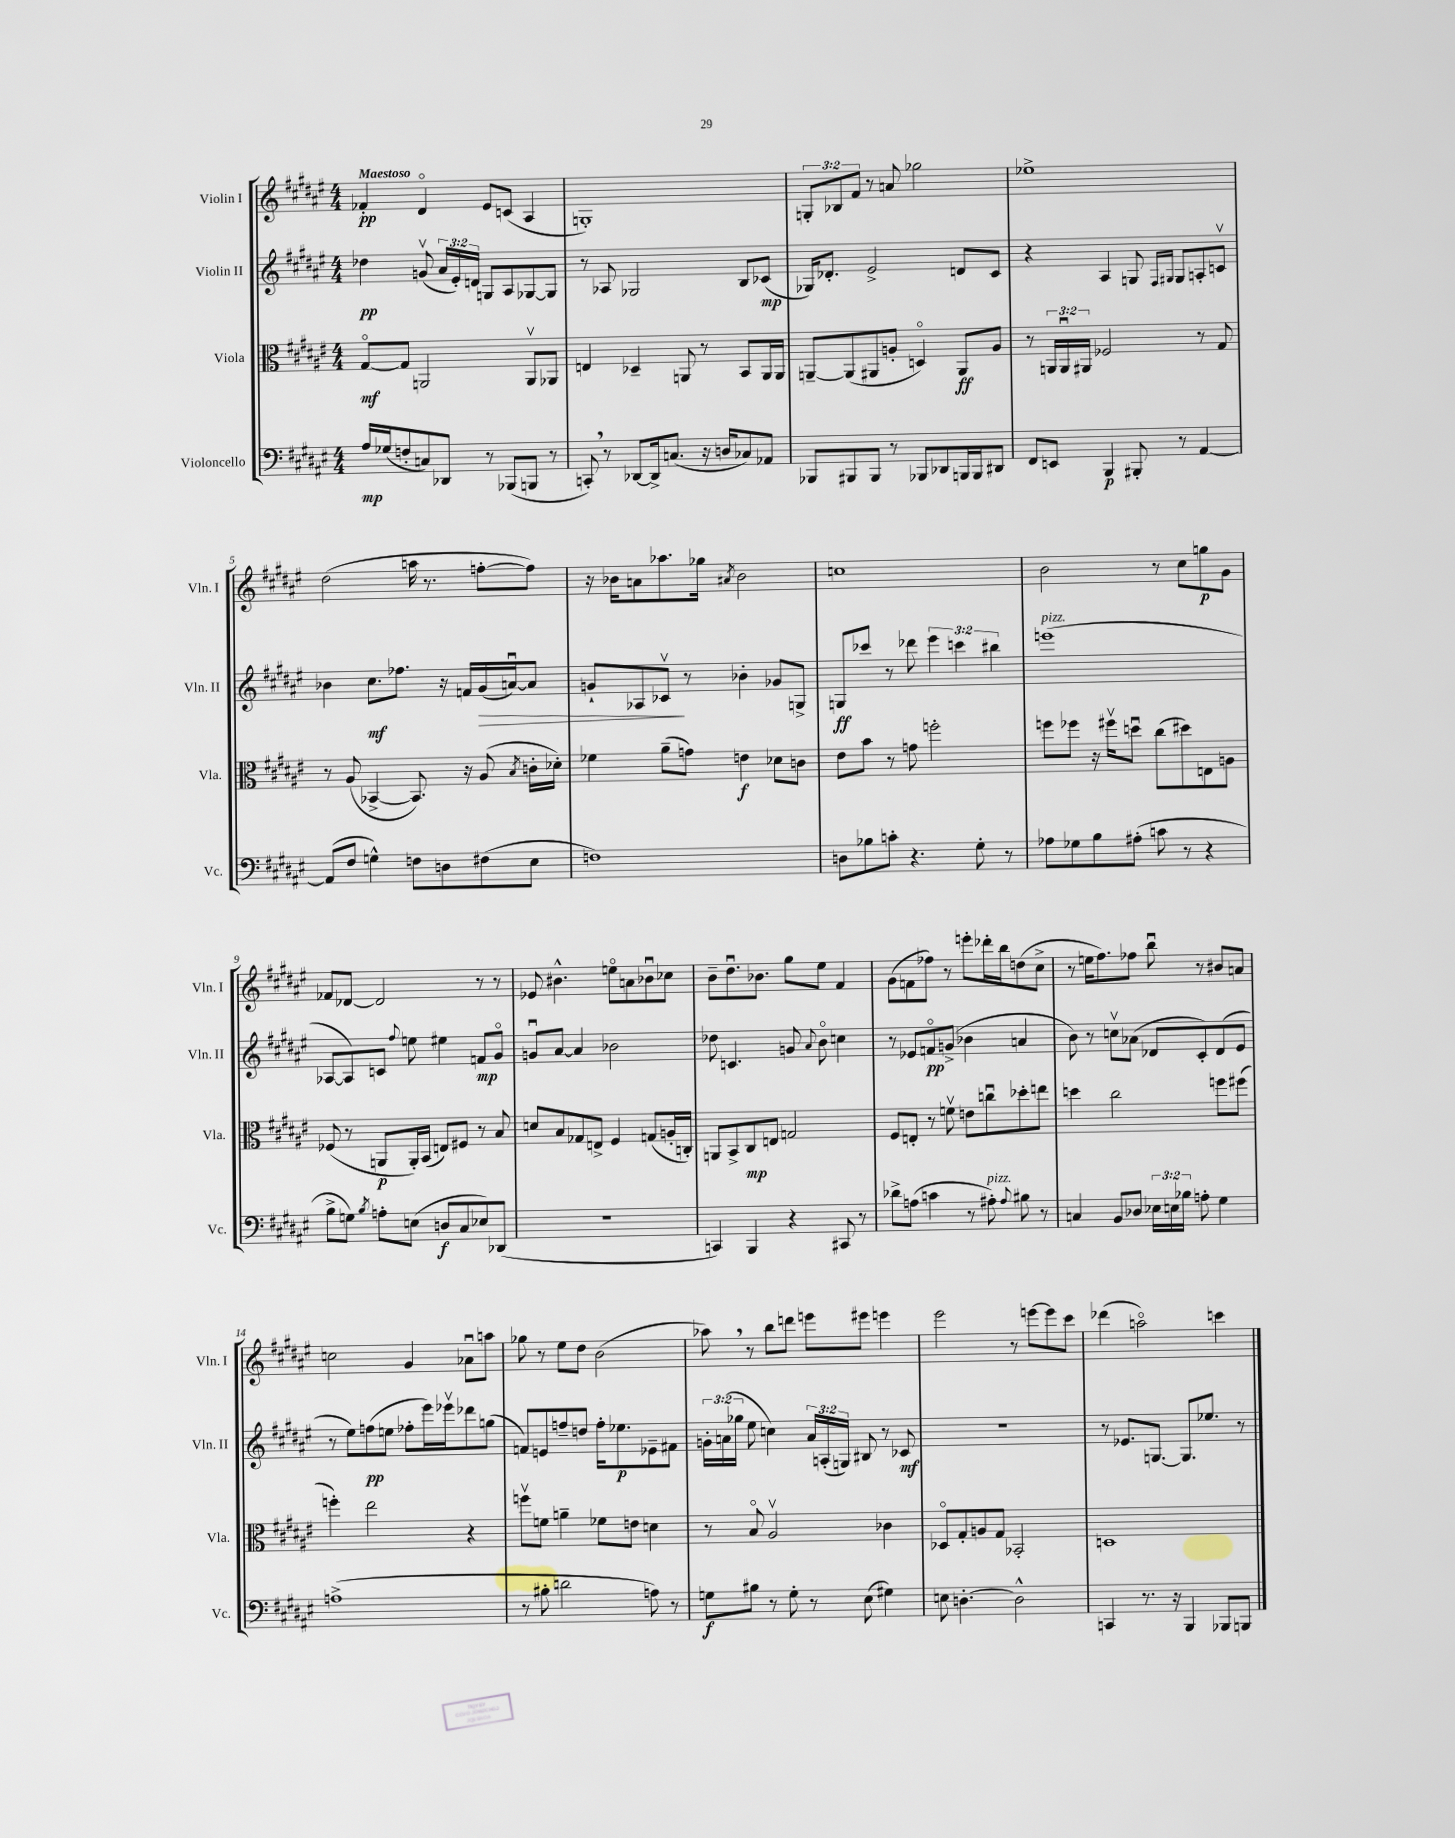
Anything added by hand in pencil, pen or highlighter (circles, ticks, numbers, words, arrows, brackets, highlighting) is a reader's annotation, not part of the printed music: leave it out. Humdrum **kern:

**kern	**dynam	**kern	**dynam	**kern	**dynam	**kern	**dynam
*part4	*part4	*part3	*part3	*part2	*part2	*part1	*part1
*staff4	*staff4	*staff3	*staff3	*staff2	*staff2	*staff1	*staff1
*I"Violoncello	*	*I"Viola	*	*I"Violin II	*	*I"Violin I	*
*I'Vc.	*	*I'Vla.	*	*I'Vln. II	*	*I'Vln. I	*
*clefF4	*	*clefC3	*	*clefG2	*	*clefG2	*
*k[f#c#g#d#a#e#]	*	*k[f#c#g#d#a#e#]	*	*k[f#c#g#d#a#e#]	*	*k[f#c#g#d#a#e#]	*
*M4/4	*	*M4/4	*	*M4/4	*	*M4/4	*
=1	=1	=1	=1	=1	=1	=1	=1
!	!	!	!	!	!	!LO:TX:a:B:t=Maestoso	!
16A#/LL	mp	[8G#/L	mf	4dd-X\	pp	4f-X'/	pp
(16G-X/J	.	.	.	.	.	.	.
8Fn'/	.	8G#/J]	.	.	.	.	.
8Cn/)	.	2AAn/	.	(8gnv/	.	4d#/	.
8DD-X/J	.	.	.	24a#/LL	.	.	.
.	.	.	.	24e#'/)	.	.	.
.	.	.	.	24dn/JJ	.	.	.
8r	.	.	.	8Gn/L	.	8e#/L	.
(8BBB-X/L	.	.	.	8A#/	.	(8cn/J	.
8BBBn/J	.	8AAv/L	.	[8G-X/	.	4A#/	.
8r	.	8AA-X/J	.	8G-/J]	.	.	.
=2	=2	=2	=2	=2	=2	=2	=2
8CCn',/)	.	4En/	.	8r	.	1Gn')	.
8r	.	.	.	8A-X/	.	.	.
[8DD-X/L	.	4D-X~/	.	2G-X/	.	.	.
16DD-^/k]	.	.	.	.	.	.	.
(8.Cn/J	.	.	.	.	.	.	.
.	.	8AAn/	.	.	.	.	.
16r	.	8r	.	.	.	.	.
16Dn/KL	.	.	.	.	.	.	.
8C-X/)	.	8BB/L	.	8B/L	.	.	.
8AA-X/J	.	16AA/L	.	(8c-X/J	mp	.	.
.	.	16AA/JJ	.	.	.	.	.
=3	=3	=3	=3	=3	=3	=3	=3
8BBB-X/L	.	[8AAn~/L	.	16G-X/KL)	.	12Gn'/L	.
.	.	.	.	8.d-X'/J	.	.	.
.	.	.	.	.	.	12B-X/	.
8BBB#X/	.	(8AA/]	.	.	.	.	.
.	.	.	.	.	.	12f#/J	.
8BBB#/J	.	8AA#X/	.	2e#^/	.	8r	.
8r	.	8An'/J	.	.	.	8an/	.
8BBB-X/L	.	4Dn/)	.	.	.	2gg-X\	.
8DD-X/	.	.	.	.	.	.	.
16BBBn/L	.	8AA#/L	ff	8dn/L	.	.	.
16BBB/J	.	.	.	.	.	.	.
8DD#X/J	.	8A/J	.	8c#/J	.	.	.
=4	=4	=4	=4	=4	=4	=4	=4
8FF#/L	.	8r	.	4r	.	1ee-X^	.
8EEn/J	.	24AAn/LL	.	.	.	.	.
.	.	24AAu/	.	.	.	.	.
.	.	24AA#X/JJ	.	.	.	.	.
4BBB/	p	2F-X/	.	4A#/	.	.	.
8BBB#X'/	.	.	.	8Gn/	.	.	.
.	.	.	.	16qqF#/LL	.	.	.
.	.	.	.	16qqG#X/JJ	.	.	.
8r	.	.	.	8G#/L	.	.	.
[4AA#/	.	8r	.	8An'/	.	.	.
.	.	8G#/	.	8cnv/J	.	.	.
!!LO:LB:g=z
=5	=5	=5	=5	=5	=5	=5	=5
(8AA#/L]	.	8r	.	4b-X\	.	(2dd#\	.
8F#/J	.	(8A#/	.	.	.	.	.
4Gn^^\)	.	[4BB-X^/	.	8.cc#\L	mf	.	.
.	.	.	.	8.ff-X\J	.	.	.
8Fn\L	.	8.BB-/])	.	.	.	16aan\	.
.	.	.	.	.	.	8.r	.
8Dn\	.	.	.	16r	.	.	.
.	.	16r	.	16fn/LL	.	.	.
!	!	!	!	!	!LO:HP:b	!	!
(8F#X\	.	(8A#/	.	(16g#/	>	[8ffn'\L	.
.	.	.	.	[16anu/J)	.	.	.
.	.	8qB/	.	.	.	.	.
8E#\J	.	16cn'\LL	.	8a/J]	.	8ff\J])	.
.	.	16d-X'\JJ)	.	.	.	.	.
=6	=6	=6	=6	=6	=6	=6	=6
1Fn)	.	4f-X\	.	8gn`/L	.	16r	.
.	.	.	.	.	.	16b-X\KL	.
.	.	.	.	8A-X/	.	8an\	.
.	.	(8a#~\L	.	8c-Xv/J	.	8.aa-X\	.
.	.	8gn\J)	.	8r	]	.	.
.	.	.	.	.	.	16gg-X\Jk	.
.	.	.	.	.	.	8qa#X/	.
.	.	4en\	f	4b-X'\	.	2b-\	.
.	.	8d-X\L	.	8g-X/L	.	.	.
.	.	8cn\J	.	8Gn^/J	.	.	.
=7	=7	=7	=7	=7	=7	=7	=7
8Dn\L	.	8e#\L	.	8Gn/L	ff	1ccn	.
8B-X\	.	8b\J	.	8ccc-X/J	.	.	.
8cn'\J	.	8r	.	8r	.	.	.
4.r	.	8gn\	.	8ddd-X\	.	.	.
.	.	2ffn'\	.	6eee#\	.	.	.
.	.	.	.	6cccn\	.	.	.
8G#'\	.	.	.	.	.	.	.
.	.	.	.	6bb#X\	.	.	.
8r	.	.	.	.	.	.	.
=8	=8	=8	=8	=8	=8	=8	=8
!	!	!	!	!LO:TX:a:i:t=pizz.	!	!	!
8A-X\L	.	8ffn\L	.	(1eeen	.	2b\	.
8G-X\	.	8ff-X\J	.	.	.	.	.
8B\	.	16r	.	.	.	.	.
.	.	16ff#Xv\KL	.	.	.	.	.
(8A#X'\J	.	8ddnu\J	.	.	.	.	.
8cn\	.	(8cc#\L	.	.	.	8r	.
8r	.	8dd#X\)	.	.	.	8cc#\L	.
4r	.	8En\	.	.	.	8ggn\	p
.	.	8An\J	.	.	.	8g#\J	.
!!LO:LB:g=z
=9	=9	=9	=9	=9	=9	=9	=9
8B^\L	.	(8F-X/	.	[8A-X/L	.	8f-X/L	.
8Gn\J)	.	8r	.	8A-/])	.	[8d-X/J	.
8qB/	.	.	.	.	.	.	.
8An'\L	.	8AAn/L	p	8cn/J	.	2d-/]	.
.	.	.	.	8qqff#/	.	.	.
(8En\J	.	16AA'/L)	.	8een\	.	.	.
.	.	(16BB/JJ	.	.	.	.	.
8Dn/L	f	8En/L)	.	4ee#X\	.	.	.
8C#/	.	8F#X/J	.	.	.	.	.
8E-X/)	.	8r	.	8fn/L	mp	8r	.
(8DD-X/J	.	8B/	.	8g#/J	.	8r	.
=10	=10	=10	=10	=10	=10	=10	=10
1r	.	8dn/L	.	8gnu/L	.	8e-X/	.
.	.	8B/	.	[8a#/J	.	4.b#X^^\	.
.	.	8G-X/	.	4a#/]	.	.	.
.	.	8En^/J	.	.	.	.	.
.	.	4F#/	.	2b-X\	.	8een\L	.
.	.	.	.	.	.	8an\	.
.	.	(8Gn/L	.	.	.	8b-Xu\	.
.	.	16An'/L	.	.	.	8cc-X\J	.
.	.	16Cn'/JJ)	.	.	.	.	.
=11	=11	=11	=11	=11	=11	=11	=11
4CCn/)	.	8AAn/L	.	8dd-X\	.	8b~\L	.
.	.	8BB^/	.	4.cn/	.	8.dd#u\	.
4BBB/	.	8C#/	mp	.	.	.	.
.	.	.	.	.	.	8.b-X\J	.
.	.	8En/J	.	.	.	.	.
4r	.	2Gn/	.	8gn/	.	8gg#\L	.
.	.	.	.	8qqa#/	.	.	.
.	.	.	.	8b\	.	8ee#\J	.
8CC#X/	.	.	.	4ccn\	.	4f#/	.
8r	.	.	.	.	.	.	.
=12	=12	=12	=12	=12	=12	=12	=12
8d-X^\L	.	8F#/L	.	8r	.	(8g#\L	.
(8An\J	.	8En'/J	.	8e-X/L	.	8fn\	.
4cn\	.	8r	.	8fn/	pp	8ff-X\J)	.
.	.	8fnv\	.	(8gn^/J	.	8r	.
8r	.	8en\L	.	4b-X\	.	8eeen'\L	.
!LO:TX:a:i:t=pizz.	!	!	!	!	!	!	!
8A#X'\)	.	8ccnu\	.	.	.	16ddd-X'\L	.
.	.	.	.	.	.	16bb\J	.
8qqA#/	.	.	.	.	.	.	.
8B#X\	.	8dd-X'\	.	4an/	.	(8ddn\	.
8r	.	8een\J	.	.	.	8cc#^\J	.
=13	=13	=13	=13	=13	=13	=13	=13
4Cn/	.	4ddn\	.	8b\)	.	8r	.
.	.	.	.	8r	.	16een\KL	.
.	.	.	.	.	.	8.ff#\)	.
8BB/L	.	2cc#\	.	8ccnv\L	.	.	.
8D-X/J	.	.	.	(8a-X\J	.	8ff-X\J	.
24E-X\LL	.	.	.	8d-X/L	.	8bbu\	.
24En\	.	.	.	.	.	.	.
24B-X\JJ	.	.	.	.	.	.	.
8An'\	.	.	.	8c#'/)	.	8r	.
4G#\	.	8ffn\L	.	(8d-/	.	8b#X/L	.
.	.	(8ff#X\J	.	8e#/J	.	8an/J	.
!!LO:LB:g=z
=14	=14	=14	=14	=14	=14	=14	=14
(1An^	.	4ffn'\)	.	8r	.	2ccn\	.
.	.	.	.	8ee#\L)	.	.	.
.	.	2ee#\	.	(8ffn\	pp	.	.
.	.	.	.	8een\J	.	.	.
.	.	.	.	8ff-X'\L	.	4g#/	.
.	.	.	.	16eee#\L)	.	.	.
.	.	.	.	16eee-Xv\J	.	.	.
.	.	4r	.	8ddd-X\	.	8a-Xu\L	.
.	.	.	.	(8ggn\J	.	8aan\J	.
=15	=15	=15	=15	=15	=15	=15	=15
8r	.	8ffnv\L	.	8fn/L)	.	8gg-X\	.
8B#X'\	.	8fn\J	.	8en/	.	8r	.
2dn\	.	4an~\	.	8ffn~/	.	8ee#\L	.
.	.	.	.	8ddn/J	.	8dd#\J	.
.	.	8f-X\L	.	16ff'\KL	.	(2b\	.
.	.	.	.	8.ee-X\	p	.	.
.	.	8en\J	.	.	.	.	.
8An\)	.	4dn\	.	8e-X~\	.	.	.
8r	.	.	.	8f#X\J	.	.	.
=16	=16	=16	=16	=16	=16	=16	=16
8Gn\L	f	8r	.	24gn'\LL	.	8aa-X,\)	.
.	.	.	.	(24an\	.	.	.
.	.	.	.	24gg-X\JJ	.	.	.
8B#X\J	.	8B/	.	8ee#\	.	8r	.
8r	.	2A#v/	.	4ccn\)	.	8bb\L	.
8G'\	.	.	.	.	.	8dddn\J	.
8r	.	.	.	24a/LL	.	8eeen\L	.
.	.	.	.	(24An'/	.	.	.
.	.	.	.	24Gn/JJ)	.	.	.
(8E#\	.	.	.	8B#X/	.	8eee#X\J	.
4G#X\)	.	4c-X\	.	8r	.	4eeen\	.
.	.	.	.	8c-X/	mf	.	.
=17	=17	=17	=17	=17	=17	=17	=17
8En\	.	8D-X/L	.	1r	.	2eee#\	.
[4.Dn'\	.	8G#'/	.	.	.	.	.
.	.	8An/	.	.	.	.	.
.	.	8G#/J	.	.	.	.	.
2D^^\]	.	2BB-X'/	.	.	.	8r	.
.	.	.	.	.	.	[8eeen\L	.
.	.	.	.	.	.	8eee\]	.
.	.	.	.	.	.	8ccc#\J	.
=18	=18	=18	=18	=18	=18	=18	=18
4CCn/	.	1Dn	.	8r	.	(4ddd-X\	.
.	.	.	.	8.e-X/L	.	.	.
8.r	.	.	.	.	.	2aan\)	.
.	.	.	.	[8.Gn/J	.	.	.
16r	.	.	.	.	.	.	.
4BBB/	.	.	.	8.G/L]	.	.	.
.	.	.	.	8.ee-X/J	.	.	.
8BBB-X/L	.	.	.	.	.	4cccn\	.
8BBBn/J	.	.	.	8r	.	.	.
==	==	==	==	==	==	==	==
*-	*-	*-	*-	*-	*-	*-	*-
